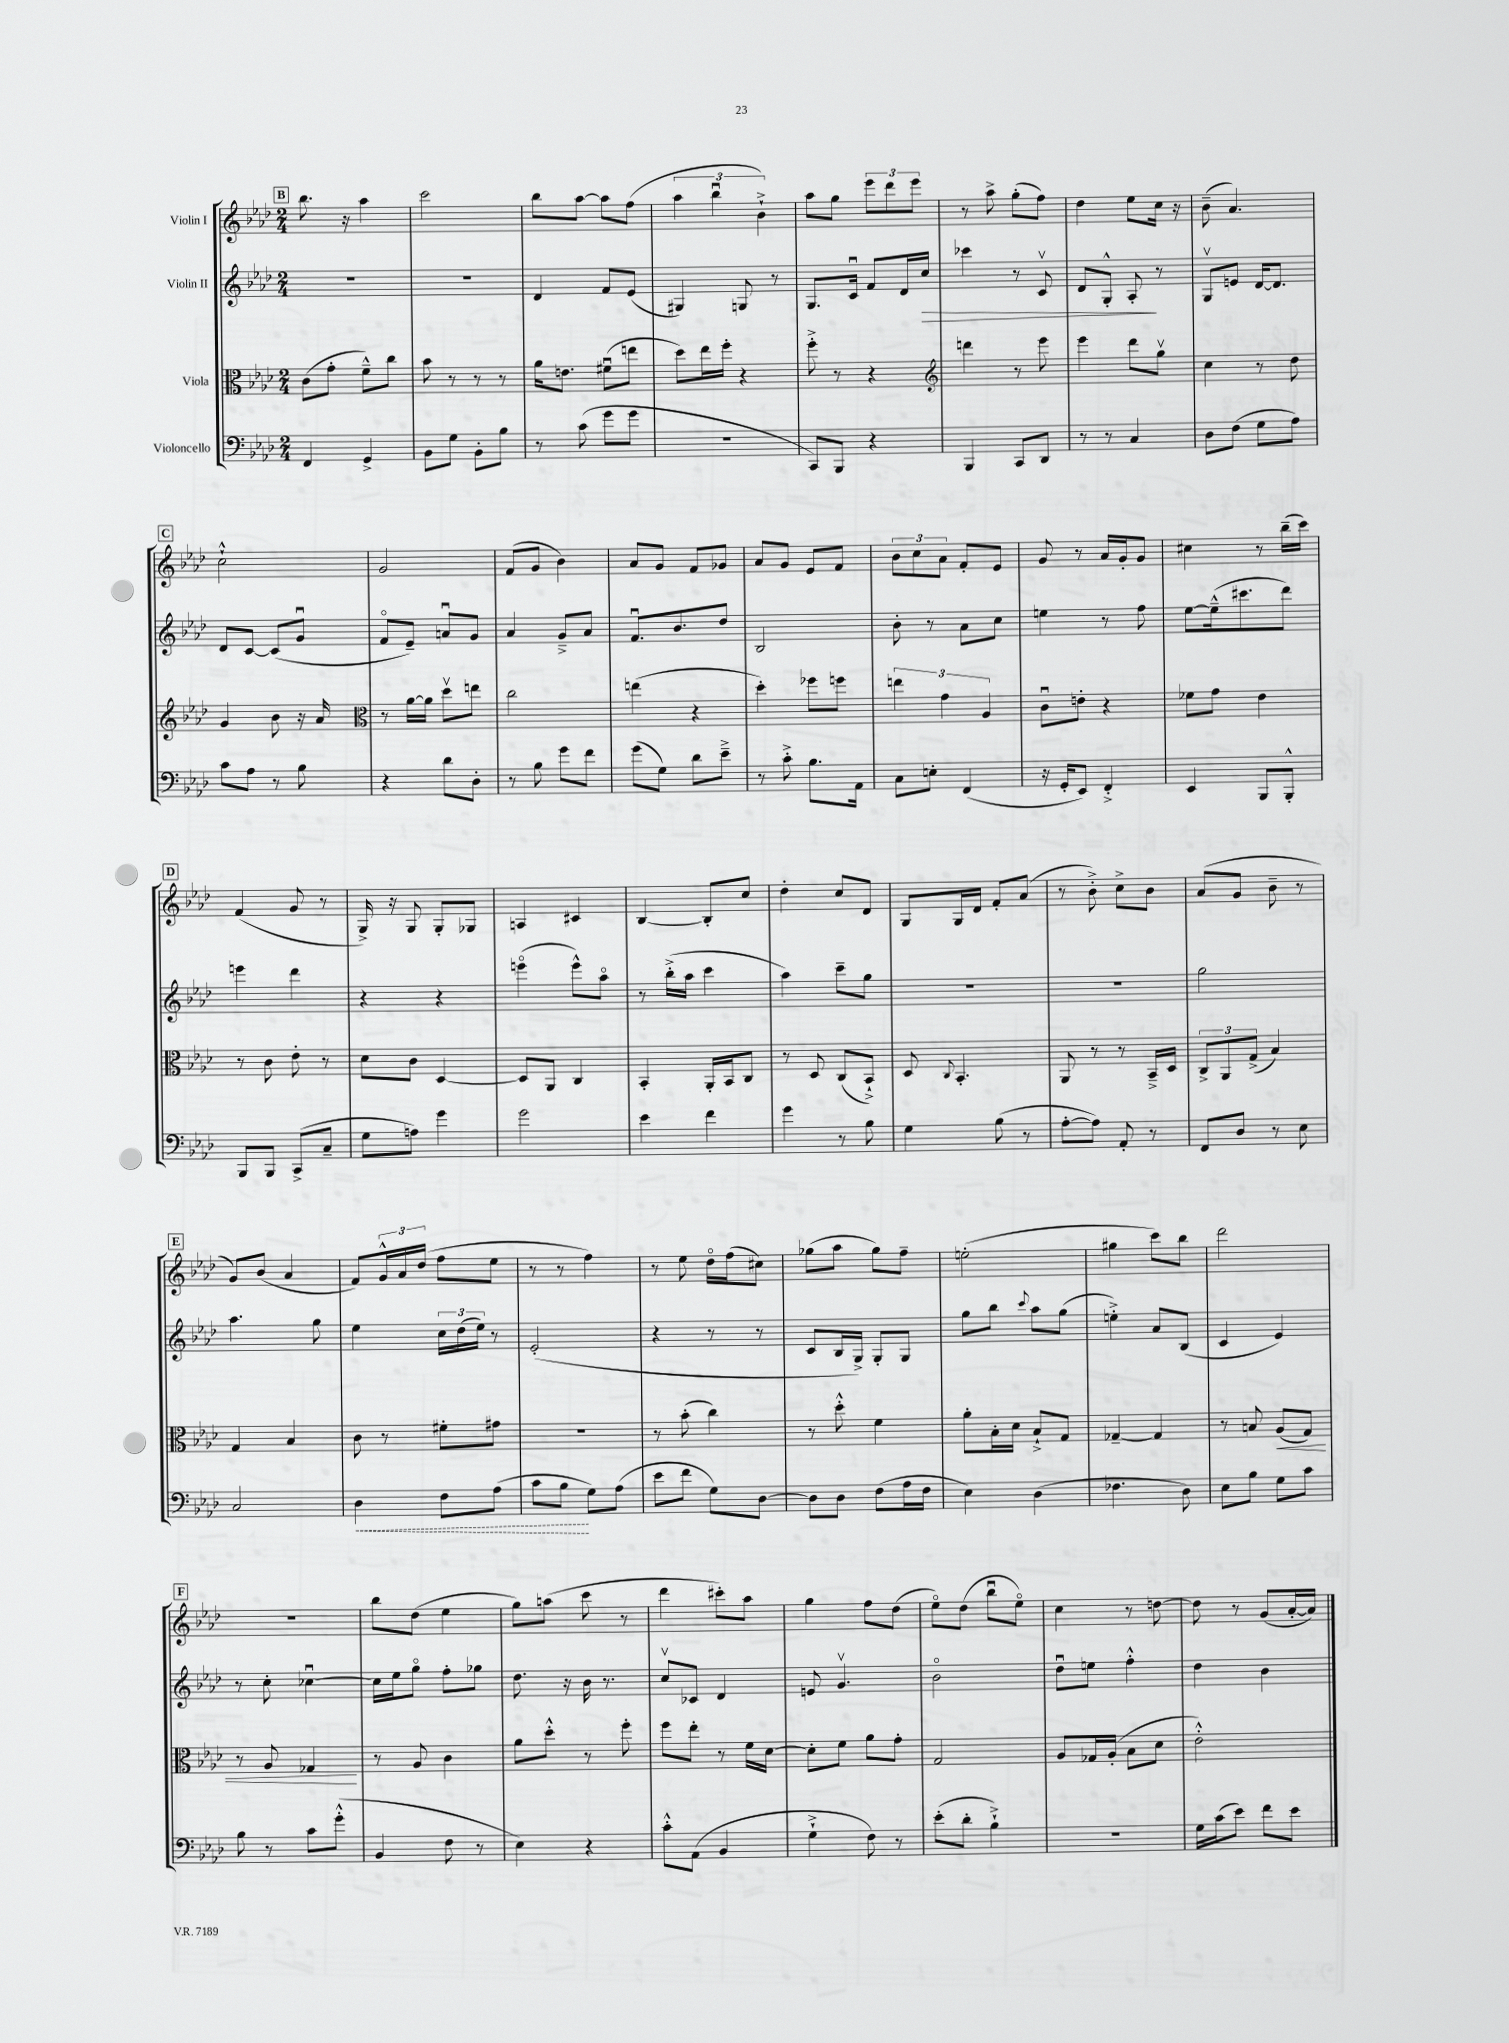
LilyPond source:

<<
\new StaffGroup <<
\new Staff = "s0" \with { instrumentName = "Violin I" } {
    \clef treble \key aes \major \numericTimeSignature \time 2/4
    \mark \markup { \box "B" } bes''8. r16 aes''4 |
    c'''2 |
    bes''8 aes''8~ aes''8 f''8( |
    \tuplet 3/2 { aes''4 bes''4\downbow bes'4-!->) } |
    aes''8 g''8 \tuplet 3/2 { ees'''8 des'''8 ees'''8 } |
    r8 aes''8-> g''8-.( f''8) |
    des''4 ees''8 c''16 r16 |
    bes'8--( aes'4.) |
    \mark \markup { \box "C" } c''2-!-^ |
    g'2 |
    f'8( g'8 bes'4) |
    aes'8 g'8 f'8 ges'8 |
    aes'8 g'8 ees'8 f'8 |
    \tuplet 3/2 { bes'8 c''8 aes'8 } f'8-. ees'8 |
    g'8 r8 aes'16 g'16-. g'8 |
    cis''4 r8 bes''16--( c'''16) |
    \mark \markup { \box "D" } f'4( g'8 r8 |
    g16->) r16 g8 g8-. ges8 |
    a4 cis'4 |
    bes4~ bes8-. c''8 |
    des''4-. c''8 des'8 |
    g8 g16 des'16 f'8-. aes'8( |
    r8 bes'8-.->) c''8-> bes'8 |
    aes'8( g'8 bes'8-- r8 |
    \mark \markup { \box "E" } g'8) bes'8( aes'4 |
    f'8) \tuplet 3/2 { g'16-^ aes'16 des''16( } f''8 ees''8 |
    r8 r8 f''4) |
    r8 ees''8 des''16\flageolet f''16( cis''8) |
    ges''8( aes''8 ges''8) f''8-- |
    e''2-.( |
    gis''4 c'''8) bes''8 |
    des'''2 |
    \mark \markup { \box "F" } R2 |
    bes''8 des''8( ees''4 |
    g''8) a''8( c'''8 r8 |
    des'''4 cis'''8-.) aes''8 |
    g''4 f''8 des''8( |
    ees''8\flageolet) des''8( bes''8\downbow ees''8\flageolet) |
    c''4 r8 d''8~ |
    d''8 r8 g'8( aes'16~-. aes'16) \bar "|." |
}
\new Staff = "s1" \with { instrumentName = "Violin II" } {
    \clef treble \key aes \major \numericTimeSignature \time 2/4
    \mark \markup { \box "B" } R2 |
    R2 |
    des'4 f'8 ees'8( |
    gis4) g8 r8 |
    g8. c'16\downbow f'8 des'16 c''16\> |
    ces'''4 r8 c'8\upbow |
    des'8 g8-.-^ aes8-.\! r8 |
    g8\upbow e'8 des'16~ des'8. |
    \mark \markup { \box "C" } des'8 c'8~ c'8( g'8\downbow |
    f'8\flageolet ees'8--) a'8\downbow g'8 |
    aes'4 g'8---> aes'8 |
    f'8.\downbow bes'8. des''8 |
    bes2 |
    bes'8-. r8 aes'8 c''8 |
    e''4 r8 f''8 |
    ees''8~ ees''16---^( cis'''8. des'''8) |
    \mark \markup { \box "D" } e'''4 des'''4 |
    r4 r4 |
    e'''4\flageolet( e'''8-^) aes''8\flageolet |
    r8 bes''16-.->( aes''16 c'''4 |
    aes''4) c'''8-- g''8 |
    R2 |
    R2 |
    g''2 |
    \mark \markup { \box "E" } aes''4. g''8 |
    ees''4 \tuplet 3/2 { c''16 des''16( ees''16) } r8 |
    ees'2-.( |
    r4 r8 r8 |
    c'8 bes16 g16->) g8-. g8 |
    g''8 bes''8 \appoggiatura { c'''8 } aes''8 g''8( |
    e''4-.->) aes'8 bes8( |
    c'4 ees'4) |
    \mark \markup { \box "F" } r8 c''8-. ces''4~\downbow |
    ces''16 ees''16 g''8\flageolet f''8-. ges''8 |
    des''8. r16 bes'16 r8. |
    c''8\upbow ces'8 des'4 |
    e'8 g'4.\upbow |
    bes'2\flageolet |
    des''8\downbow e''8 f''4-.-^ |
    des''4 bes'4 \bar "|." |
}
\new Staff = "s2" \with { instrumentName = "Viola" } {
    \clef alto \key aes \major \numericTimeSignature \time 2/4
    \mark \markup { \box "B" } c'8( g'8-. f'8---^) c''8 |
    bes'8 r8 r8 r8 |
    aes'16 e'8. fis'8\downbow( e''8 |
    des''8) ees''16 f''16-. r4 |
    f''8-.-> r8 r4 |
    \clef treble d'''4 r8 ees'''8 |
    ees'''4 des'''8 g''8\upbow |
    c''4 r8 des''8 |
    \mark \markup { \box "C" } g'4 bes'8 r16 aes'16 |
    \clef alto r8 aes'16~ aes'16 des''8\upbow e''8 |
    c''2 |
    e''4( r4 |
    des''4-.) fes''8 f''8 |
    \tuplet 3/2 { e''4 g'4 aes4 } |
    c'8\downbow e'8-. r4 |
    fes'8 g'8 ees'4 |
    \mark \markup { \box "D" } r8 c'8 ees'8-. r8 |
    des'8 c'8 des4~ |
    des8 aes,8 c4 |
    bes,4-. aes,16-. bes,16 c8 |
    r8 des8 c8( bes,8-!->) |
    des8 \appoggiatura { c8 } bes,4.-. |
    aes,8 r8 r8 bes,16---> des16 |
    \tuplet 3/2 { c8-> aes,8 g8->( } bes4) |
    \mark \markup { \box "E" } g4 bes4 |
    c'8 r8 fis'8-. gis'8 |
    r2 |
    r8 bes'8-.( c''4) |
    r8 des''8-.-^ f'4 |
    aes'8-. bes16-. des'16 bes8-!-> g8 |
    ges4~-- ges4 |
    r8 b8 aes8\<( g8) |
    \mark \markup { \box "F" } r8 aes8 ges4\! |
    r8 aes8 c'4 |
    aes'8 des''8-.-^ r8 f''8-. |
    f''8 ees''8-. r8 f'16 des'16~ |
    des'8-. f'8 aes'8 g'8-. |
    g2 |
    aes8 ges16 aes16-.( bes8 des'8 |
    ees'2-.-^) \bar "|." |
}
\new Staff = "s3" \with { instrumentName = "Violoncello" } {
    \clef bass \key aes \major \numericTimeSignature \time 2/4
    \mark \markup { \box "B" } f,4 g,4-> |
    bes,8 g8 bes,8-. bes8 |
    r8 c'8( g'8 g'8 |
    R2 |
    c,8) bes,,8 r4 |
    bes,,4 c,8 des,8 |
    r8 r8 c4 |
    des8 f8( g8 aes8) |
    \mark \markup { \box "C" } c'8 aes8 r8 bes8 |
    r4 des'8 des8-. |
    r8 bes8 g'8 f'8 |
    g'8( g8) des'8 ees'8---> |
    r8 c'8-.-> bes8. aes,16 |
    c8 e8-. f,4( |
    r16 g,16-. ees,8) f,4-.-> |
    ees,4 bes,,8 bes,,8-.-^ |
    \mark \markup { \box "D" } bes,,8 bes,,8 c,8->( c8-- |
    g8 a8) g'4 |
    g'2 |
    ees'4 f'4 |
    g'4 r8 bes8 |
    g4 bes8( r8 |
    aes8~-. aes8) aes,8-. r8 |
    f,8 des8 r8 ees8 |
    \mark \markup { \box "E" } c2 |
    \once \override Hairpin.style = #'dashed-line des4\< f8 aes8( |
    c'8 bes8\! g8) aes8( |
    ees'8 f'8 g8) des8~ |
    des8 des8 f8( aes16 f16 |
    ees4) des4( |
    fes4. des8) |
    ees8 bes8 g8 c'8 |
    \mark \markup { \box "F" } bes8 r8 c'8 g'8-.-^( |
    bes,4 f8 r8 |
    ees4) r4 |
    c'8-.-^ aes,8( bes,4 |
    g4-!-> f8) r8 |
    ees'8-.( des'8-. bes4-!->) |
    R2 |
    g16 c'16( ees'8) f'8 ees'8 \bar "|." |
}
>>
>>
